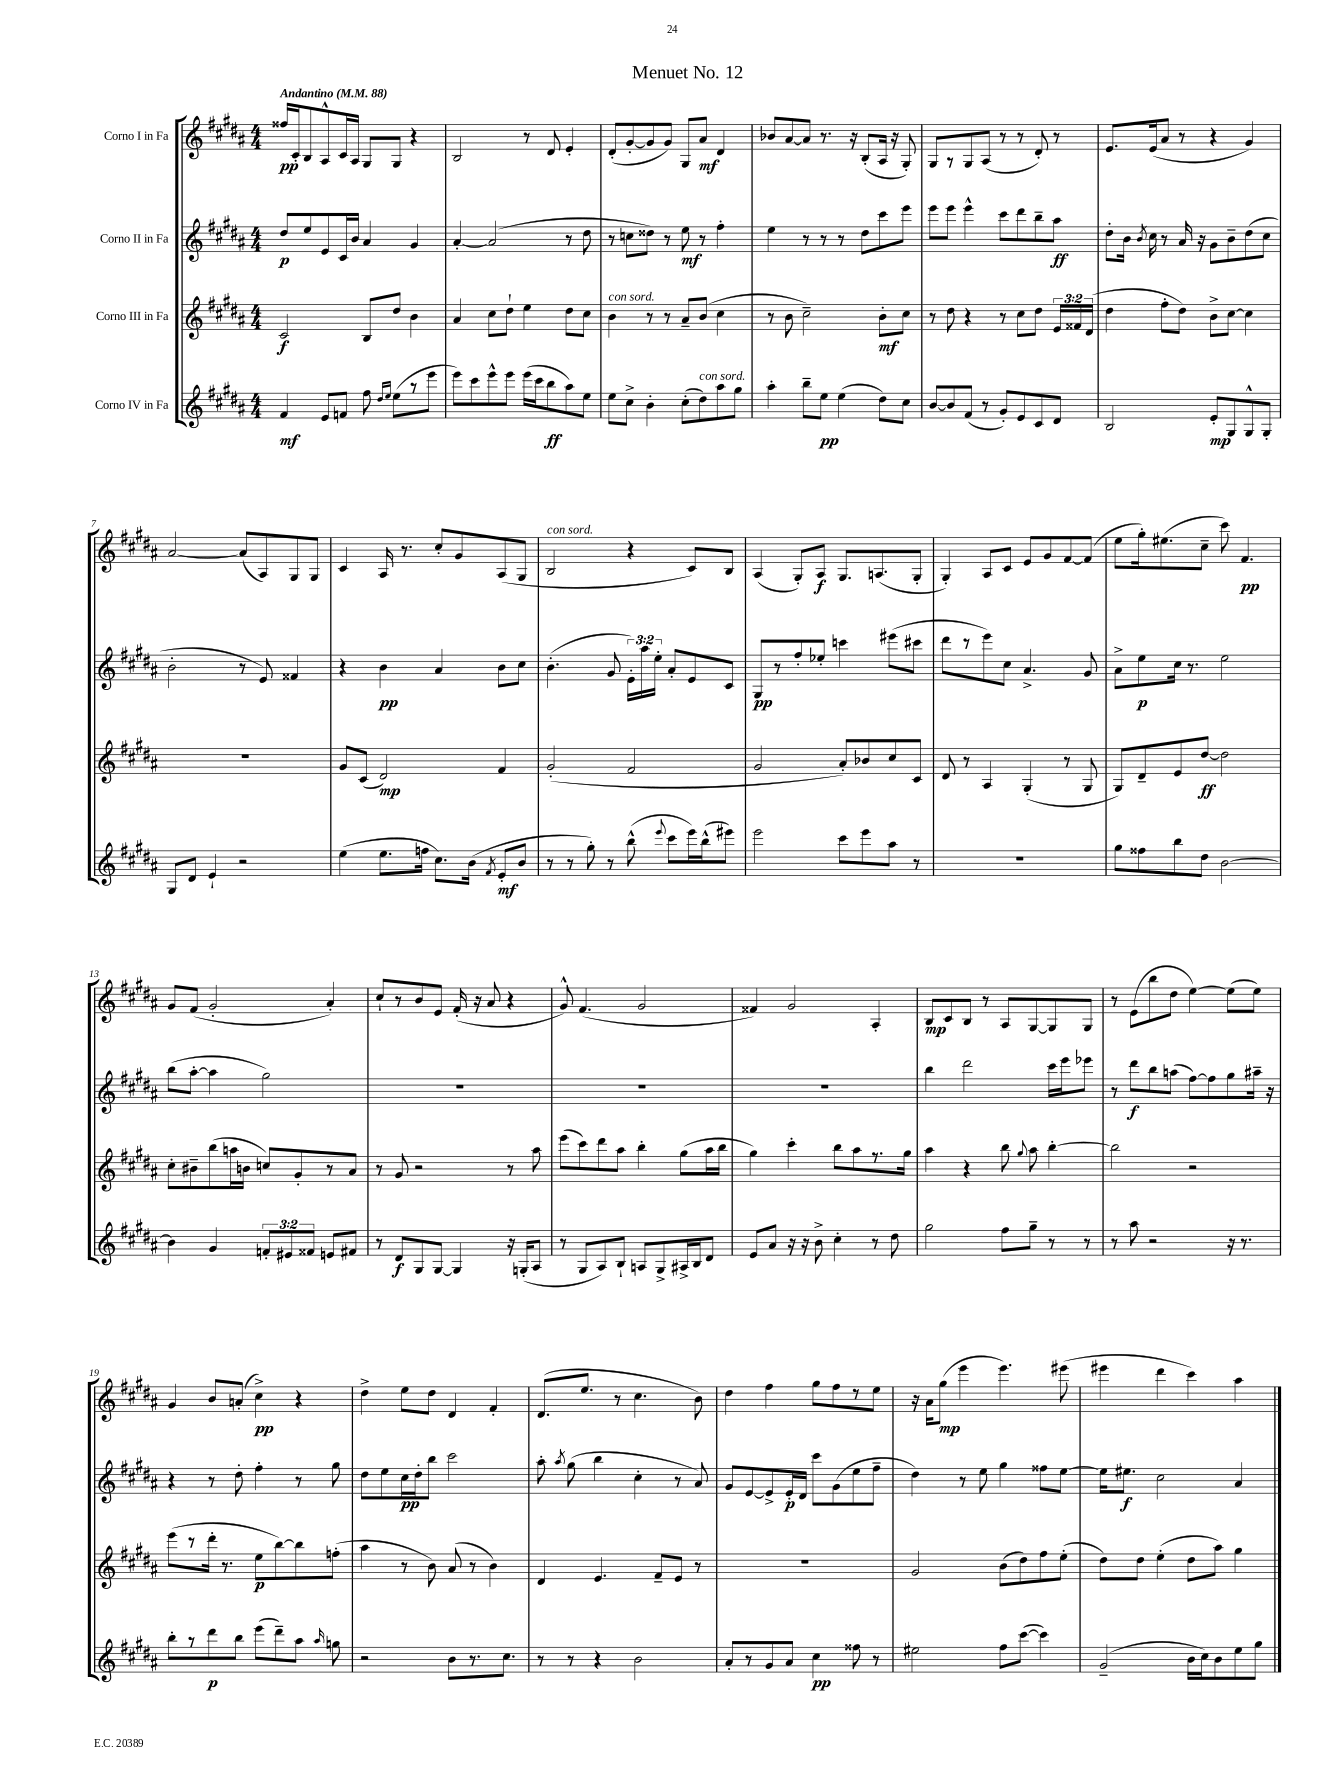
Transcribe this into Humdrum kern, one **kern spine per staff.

**kern	**dynam	**kern	**dynam	**kern	**dynam	**kern	**dynam
*part4	*part4	*part3	*part3	*part2	*part2	*part1	*part1
*staff4	*staff4	*staff3	*staff3	*staff2	*staff2	*staff1	*staff1
*I"Corno IV in Fa	*	*I"Corno III in Fa	*	*I"Corno II in Fa	*	*I"Corno I in Fa	*
*clefG2	*	*clefG2	*	*clefG2	*	*clefG2	*
*k[f#c#g#d#a#]	*	*k[f#c#g#d#a#]	*	*k[f#c#g#d#a#]	*	*k[f#c#g#d#a#]	*
*M4/4	*	*M4/4	*	*M4/4	*	*M4/4	*
*MM88	*	*MM88	*	*MM88	*	*MM88	*
=1	=1	=1	=1	=1	=1	=1	=1
!	!	!	!	!	!	!LO:TX:a:B:t=Andantino	!
4f#/	mf	2c#/	f	8dd#/L	p	16ff##X/LL	pp
.	.	.	.	.	.	16c#'/J	.
.	.	.	.	8ee/	.	8B/	.
8e/L	.	.	.	8e/	.	8A#^^/	.
8fn/J	.	.	.	16c#/L	.	16c#/L	.
.	.	.	.	16b/JJ	.	16A#/JJ	.
8ff#\	.	8B/L	.	4a#/	.	8G#/L	.
16qqdd#/LL	.	.	.	.	.	.	.
16qqee/JJ	.	.	.	.	.	.	.
(8ee\L	.	8dd#/J	.	.	.	8G#/J	.
8r	.	4b\	.	4g#/	.	4r	.
8eee\J	.	.	.	.	.	.	.
=2	=2	=2	=2	=2	=2	=2	=2
8eee\L)	.	4a#/	.	[4a#'/	.	2B/	.
8ccc#\	.	.	.	.	.	.	.
8eee^^\	.	8cc#\L	.	(2a#/]	.	.	.
8eee\J	.	8dd#`\J	.	.	.	.	.
(16eee\LL	.	4ee\	.	.	.	8r	.
16ccc#\J	.	.	.	.	.	.	.
8bb\	ff	.	.	.	.	8d#/	.
8aa#\)	.	8dd#\L	.	8r	.	4e'/	.
8ee\J	.	8cc#\J	.	8dd#\	.	.	.
=3	=3	=3	=3	=3	=3	=3	=3
!	!	!LO:TX:a:i:t=con sord.	!	!	!	!	!
8ee\L	.	4b\	.	8r	.	(8d#'/L	.
8cc#^\J	.	.	.	8ccn\L	.	[8g#'/	.
4b'\	.	8r	.	8dd##X\J)	.	8g#/]	.
.	.	8r	.	8r	.	8g#/J)	.
(8cc#'\L	.	8a#~/L	.	8ee\	mf	8G#/L	.
!LO:TX:a:i:t=con sord.	!	!	!	!	!	!	!
8dd#\)	.	(8b/J	.	8r	.	8a#/J	mf
8aa#\	.	4cc#\	.	4ff#'\	.	4d#/	.
8gg#\J	.	.	.	.	.	.	.
=4	=4	=4	=4	=4	=4	=4	=4
4aa#'\	.	8r	.	4ee\	.	8b-X/L	.
.	.	8b\	.	.	.	[8a#/	.
8bb~\L	.	2cc#~\)	.	8r	.	8a#/J]	.
8ee\J	pp	.	.	8r	.	8.r	.
(4ee\	.	.	.	8r	.	.	.
.	.	.	.	.	.	16r	.
.	.	.	.	8dd#\L	.	(8B'/L	.
8dd#\L)	.	8b'\L	mf	8ccc#\	.	16A#/Jk	.
.	.	.	.	.	.	16r	.
8cc#\J	.	8cc#\J	.	8eee\J	.	8G#'/)	.
=5	=5	=5	=5	=5	=5	=5	=5
[8b/L	.	8r	.	8eee\L	.	8G#/L	.
8b/]	.	8dd#\	.	8eee\J	.	8r	.
(8f#/J	.	4r	.	4eee^^\	.	8G#/	.
8r	.	.	.	.	.	(8A#/J	.
8g#'/L)	.	8r	.	8ccc#\L	.	8r	.
8e/	.	8cc#\L	.	8ddd#\	.	8r	.
8c#/	.	8dd#\J	.	8bb~\	.	8d#'/)	.
8d#/J	.	24e/LL	.	8aa#\J	ff	8r	.
.	.	24f##X/	.	.	.	.	.
.	.	(24d#/JJ	.	.	.	.	.
=6	=6	=6	=6	=6	=6	=6	=6
2B/	.	4dd#\	.	8dd#'\L	.	8.e/L	.
.	.	.	.	16b\Jk	.	.	.
.	.	.	.	8qb/	.	.	.
.	.	.	.	16cc#\	.	(16e/k	.
.	.	8ff#'\L	.	8r	.	8a#/J	.
.	.	8dd#\J)	.	16a#/	.	8r	.
.	.	.	.	16r	.	.	.
8e'/L	mp	8b^\L	.	8g#\L	.	4r	.
8G#/	.	[8cc#\J	.	8b~\	.	.	.
8G#^^/	.	4cc#\]	.	(8dd#\	.	4g#/)	.
8G#'/J	.	.	.	8cc#\J	.	.	.
!!LO:LB:g=z
=7	=7	=7	=7	=7	=7	=7	=7
8G#/L	.	1r	.	2b'\	.	[2a#/	.
8d#/J	.	.	.	.	.	.	.
4e`/	.	.	.	.	.	.	.
2r	.	.	.	8r	.	(8a#/L]	.
.	.	.	.	8e/)	.	8A#/)	.
.	.	.	.	4f##X/	.	8G#/	.
.	.	.	.	.	.	8G#/J	.
=8	=8	=8	=8	=8	=8	=8	=8
(4ee\	.	8g#/L	.	4r	.	4c#/	.
.	.	(8c#/J	.	.	.	.	.
8.ee\L	.	2d#/)	mp	4b\	pp	16A#/	.
.	.	.	.	.	.	8.r	.
16ffn\Jk	.	.	.	.	.	.	.
8.cc#\L)	.	.	.	4a#/	.	8cc#'/L	.
.	.	.	.	.	.	8g#/	.
(16b\Jk	.	.	.	.	.	.	.
8qf#/	.	.	.	.	.	.	.
8e'/L	mf	4f#/	.	8b\L	.	(8A#/	.
8b/J	.	.	.	8cc#\J	.	8G#/J	.
=9	=9	=9	=9	=9	=9	=9	=9
!	!	!	!	!	!	!LO:TX:a:i:t=con sord.	!
8r	.	(2g#'/	.	(4.b'\	.	2B/	.
8r	.	.	.	.	.	.	.
8gg#'\)	.	.	.	.	.	.	.
8r	.	.	.	8g#/	.	.	.
(8bb^^\	.	2f#/	.	24e'\LL)	.	4r	.
.	.	.	.	24aa#\	.	.	.
.	.	.	.	24ee'\JJ	.	.	.
8qqeee/	.	.	.	.	.	.	.
8ccc#\L	.	.	.	8a#'/L	.	.	.
16eee\L)	.	.	.	8e/	.	8c#/L)	.
(16bb^^\J	.	.	.	.	.	.	.
8eee#X\J)	.	.	.	8c#/J	.	8B/J	.
=10	=10	=10	=10	=10	=10	=10	=10
2eee\	.	2g#/	.	8G#/L	pp	(4A#/	.
.	.	.	.	8r	.	.	.
.	.	.	.	8ff#'/	.	8G#'/L)	.
.	.	.	.	8ee-X'/J	.	8A#/J	f
8ccc#\L	.	8a#'/L)	.	4cccn\	.	8.G#/L	.
8eee\	.	8b-X/	.	.	.	.	.
.	.	.	.	.	.	(8.An/	.
8aa#\J	.	8cc#/	.	(8eee#X\L	.	.	.
8r	.	8c#/J	.	8ccc#X\J	.	8G#'/J	.
=11	=11	=11	=11	=11	=11	=11	=11
1r	.	8d#/	.	8ddd#\L	.	4G#'/)	.
.	.	8r	.	8r	.	.	.
.	.	4A#/	.	8eee\)	.	8A#/L	.
.	.	.	.	8cc#\J	.	8c#/J	.
.	.	(4G#'/	.	4.a#^/	.	8e/L	.
.	.	.	.	.	.	8g#/	.
.	.	8r	.	.	.	[8f#/	.
.	.	8G#/	.	8g#/	.	(8f#/J]	.
=12	=12	=12	=12	=12	=12	=12	=12
8gg#\L	.	8G#/L)	.	8a#^\L	.	8ee\L	.
8ff##X\	.	8d#~/	.	8ee\	p	16gg#'\k)	.
.	.	.	.	.	.	(8.ee#X\	.
8bb\	.	8e/	.	16cc#\Jk	.	.	.
.	.	.	.	8.r	.	.	.
8dd#\J	.	[8dd#/J	ff	.	.	8cc#~\J	.
[2b\	.	2dd#\]	.	2ee\	.	8ccc#\)	.
.	.	.	.	.	.	4.f#/	pp
!!LO:LB:g=z
=13	=13	=13	=13	=13	=13	=13	=13
4b\]	.	8cc#'\L	.	(8bb\L	.	8g#/L	.
.	.	8b#X~\	.	[8aa#'\J	.	(8f#/J	.
4g#/	.	(8bb\	.	4aa#\]	.	2g#'/	.
.	.	16aan\L	.	.	.	.	.
.	.	16bn\JJ	.	.	.	.	.
12fn'/L	.	8ccn/L)	.	2gg#\)	.	.	.
12e#X/	.	.	.	.	.	.	.
.	.	8g#'/	.	.	.	.	.
12f##X/J	.	.	.	.	.	.	.
8en/L	.	8r	.	.	.	4a#'/)	.
8f#X/J	.	8a#/J	.	.	.	.	.
=14	=14	=14	=14	=14	=14	=14	=14
8r	.	8r	.	1r	.	8cc#`/L	.
8d#/L	f	8g#/	.	.	.	8r	.
8G#/	.	2r	.	.	.	8b/	.
[8G#/J	.	.	.	.	.	8e/J	.
4G#/]	.	.	.	.	.	(16f#'/	.
.	.	.	.	.	.	16r	.
.	.	.	.	.	.	8a#/	.
16r	.	8r	.	.	.	4r	.
(16Gn'/KL	.	.	.	.	.	.	.
8A#/J	.	8aa#\	.	.	.	.	.
=15	=15	=15	=15	=15	=15	=15	=15
8r	.	(8eee\L	.	1r	.	8g#^^/)	.
8G#/L	.	8ccc#\)	.	.	.	(4.f#/	.
8A#/)	.	8ddd#\	.	.	.	.	.
8B`/J	.	8aa#\J	.	.	.	.	.
8An/L	.	4bb'\	.	.	.	2g#/	.
8G#^/	.	.	.	.	.	.	.
16A#X^/L	.	(8gg#\L	.	.	.	.	.
16B/J	.	.	.	.	.	.	.
8d#/J	.	16aa#\L	.	.	.	.	.
.	.	16bb\JJ	.	.	.	.	.
=16	=16	=16	=16	=16	=16	=16	=16
8e/L	.	4gg#\)	.	1r	.	4f##X/)	.
8a#/J	.	.	.	.	.	.	.
16r	.	4ccc#'\	.	.	.	2g#/	.
16r	.	.	.	.	.	.	.
8b^\	.	.	.	.	.	.	.
4cc#'\	.	8bb\L	.	.	.	.	.
.	.	8aa#\	.	.	.	.	.
8r	.	8.r	.	.	.	4A#'/	.
8dd#\	.	.	.	.	.	.	.
.	.	16gg#\Jk	.	.	.	.	.
=17	=17	=17	=17	=17	=17	=17	=17
2gg#\	.	4aa#\	.	4bb\	.	8B/L	mp
.	.	.	.	.	.	8c#/	.
.	.	4r	.	2ddd#\	.	8B/J	.
.	.	.	.	.	.	8r	.
8ff#\L	.	8bb\	.	.	.	8A#/L	.
.	.	8qqgg#/	.	.	.	.	.
8gg#~\J	.	8aa#\	.	.	.	[8G#/	.
8r	.	[4bb'\	.	16ccc#\LL	.	8G#/]	.
.	.	.	.	16eee\J	.	.	.
8r	.	.	.	8eee-X\J	.	8G#/J	.
=18	=18	=18	=18	=18	=18	=18	=18
8r	.	2bb\]	.	8r	.	8r	.
8aa#\	.	.	.	8ddd#\L	f	(8e\L	.
2r	.	.	.	8bb\	.	8bb\	.
.	.	.	.	(8aan\J	.	8dd#\J	.
.	.	2r	.	[8ff#\L)	.	[4ee\)	.
.	.	.	.	8ff#\]	.	.	.
16r	.	.	.	8gg#\	.	(8ee\L]	.
8.r	.	.	.	.	.	.	.
.	.	.	.	16aa#X~\Jk	.	8ee\J)	.
.	.	.	.	16r	.	.	.
!!LO:LB:g=z
=19	=19	=19	=19	=19	=19	=19	=19
8bb'\L	.	(8eee\L	.	4r	.	4g#/	.
8r	.	8r	.	.	.	.	.
8ddd#\	p	16ddd#'\Jk	.	8r	.	8b/L	.
.	.	8.r	.	.	.	.	.
8bb\J	.	.	.	8dd#'\	.	(8an'/J	.
(8eee\L	.	8ee\L	p	4ff#'\	.	4cc#^\)	pp
8ddd#~\)	.	[8bb\)	.	.	.	.	.
8aa#\J	.	8bb\]	.	8r	.	4r	.
16qqaa#/	.	.	.	.	.	.	.
8ggn\	.	(8ffn'\J	.	8gg#\	.	.	.
=20	=20	=20	=20	=20	=20	=20	=20
2r	.	4aa#\	.	8dd#\L	.	4dd#^\	.
.	.	.	.	8ee\	.	.	.
.	.	8r	.	16cc#\L	pp	8ee\L	.
.	.	.	.	16dd#'\J	.	.	.
.	.	8b\)	.	8bb\J	.	8dd#\J	.
8b\L	.	(8a#/	.	2ccc#\	.	4d#/	.
8.r	.	8r	.	.	.	.	.
.	.	4b\)	.	.	.	4f#'/	.
8.cc#\J	.	.	.	.	.	.	.
=21	=21	=21	=21	=21	=21	=21	=21
8r	.	4d#/	.	8aa#'\	.	(8.d#/L	.
.	.	.	.	8qaa#/	.	.	.
8r	.	.	.	(8gg#\	.	.	.
.	.	.	.	.	.	8.ee/J	.
4r	.	4.e/	.	4bb\	.	.	.
.	.	.	.	.	.	8r	.
2b\	.	.	.	4cc#'\	.	4.cc#\	.
.	.	8f#~/L	.	.	.	.	.
.	.	8e/J	.	8r	.	.	.
.	.	8r	.	8a#/)	.	8b\)	.
=22	=22	=22	=22	=22	=22	=22	=22
8a#'/L	.	1r	.	8g#/L	.	4dd#\	.
8r	.	.	.	[8e/	.	.	.
8g#/	.	.	.	8e^/]	.	4ff#\	.
8a#/J	.	.	.	16e'/L	p	.	.
.	.	.	.	16d#/JJ	.	.	.
4cc#\	pp	.	.	8ccc#\L	.	8gg#\L	.
.	.	.	.	(8g#\	.	8ff#\	.
8ff##X\	.	.	.	8ee\	.	8r	.
8r	.	.	.	8ff#~\J	.	8ee\J	.
=23	=23	=23	=23	=23	=23	=23	=23
2ee#X\	.	2g#/	.	4dd#\)	.	16r	.
.	.	.	.	.	.	16a#\KL	.
.	.	.	.	.	.	(8gg#\J	mp
.	.	.	.	8r	.	4eee\	.
.	.	.	.	8ee\	.	.	.
8ff#\L	.	(8b\L	.	4gg#\	.	4.eee\)	.
([8ccc#\J	.	8dd#\)	.	.	.	.	.
4ccc#\])	.	8ff#\	.	8ff##X\L	.	.	.
.	.	(8ee'\J	.	[8ee\J	.	(8eee#X\	.
=24	=24	=24	=24	=24	=24	=24	=24
(2g#~/	.	8dd#\L)	.	16ee\KL]	.	4eee#X\	.
.	.	.	.	8.ee#X\J	f	.	.
.	.	8dd#\J	.	.	.	.	.
.	.	(4ee'\	.	2cc#\	.	4ddd#\	.
16b\LL	.	8dd#\L	.	.	.	4ccc#\)	.
16cc#\J)	.	.	.	.	.	.	.
8b\	.	8aa#\J)	.	.	.	.	.
8ee\	.	4gg#\	.	4a#/	.	4aa#\	.
8gg#\J	.	.	.	.	.	.	.
==	==	==	==	==	==	==	==
*-	*-	*-	*-	*-	*-	*-	*-
